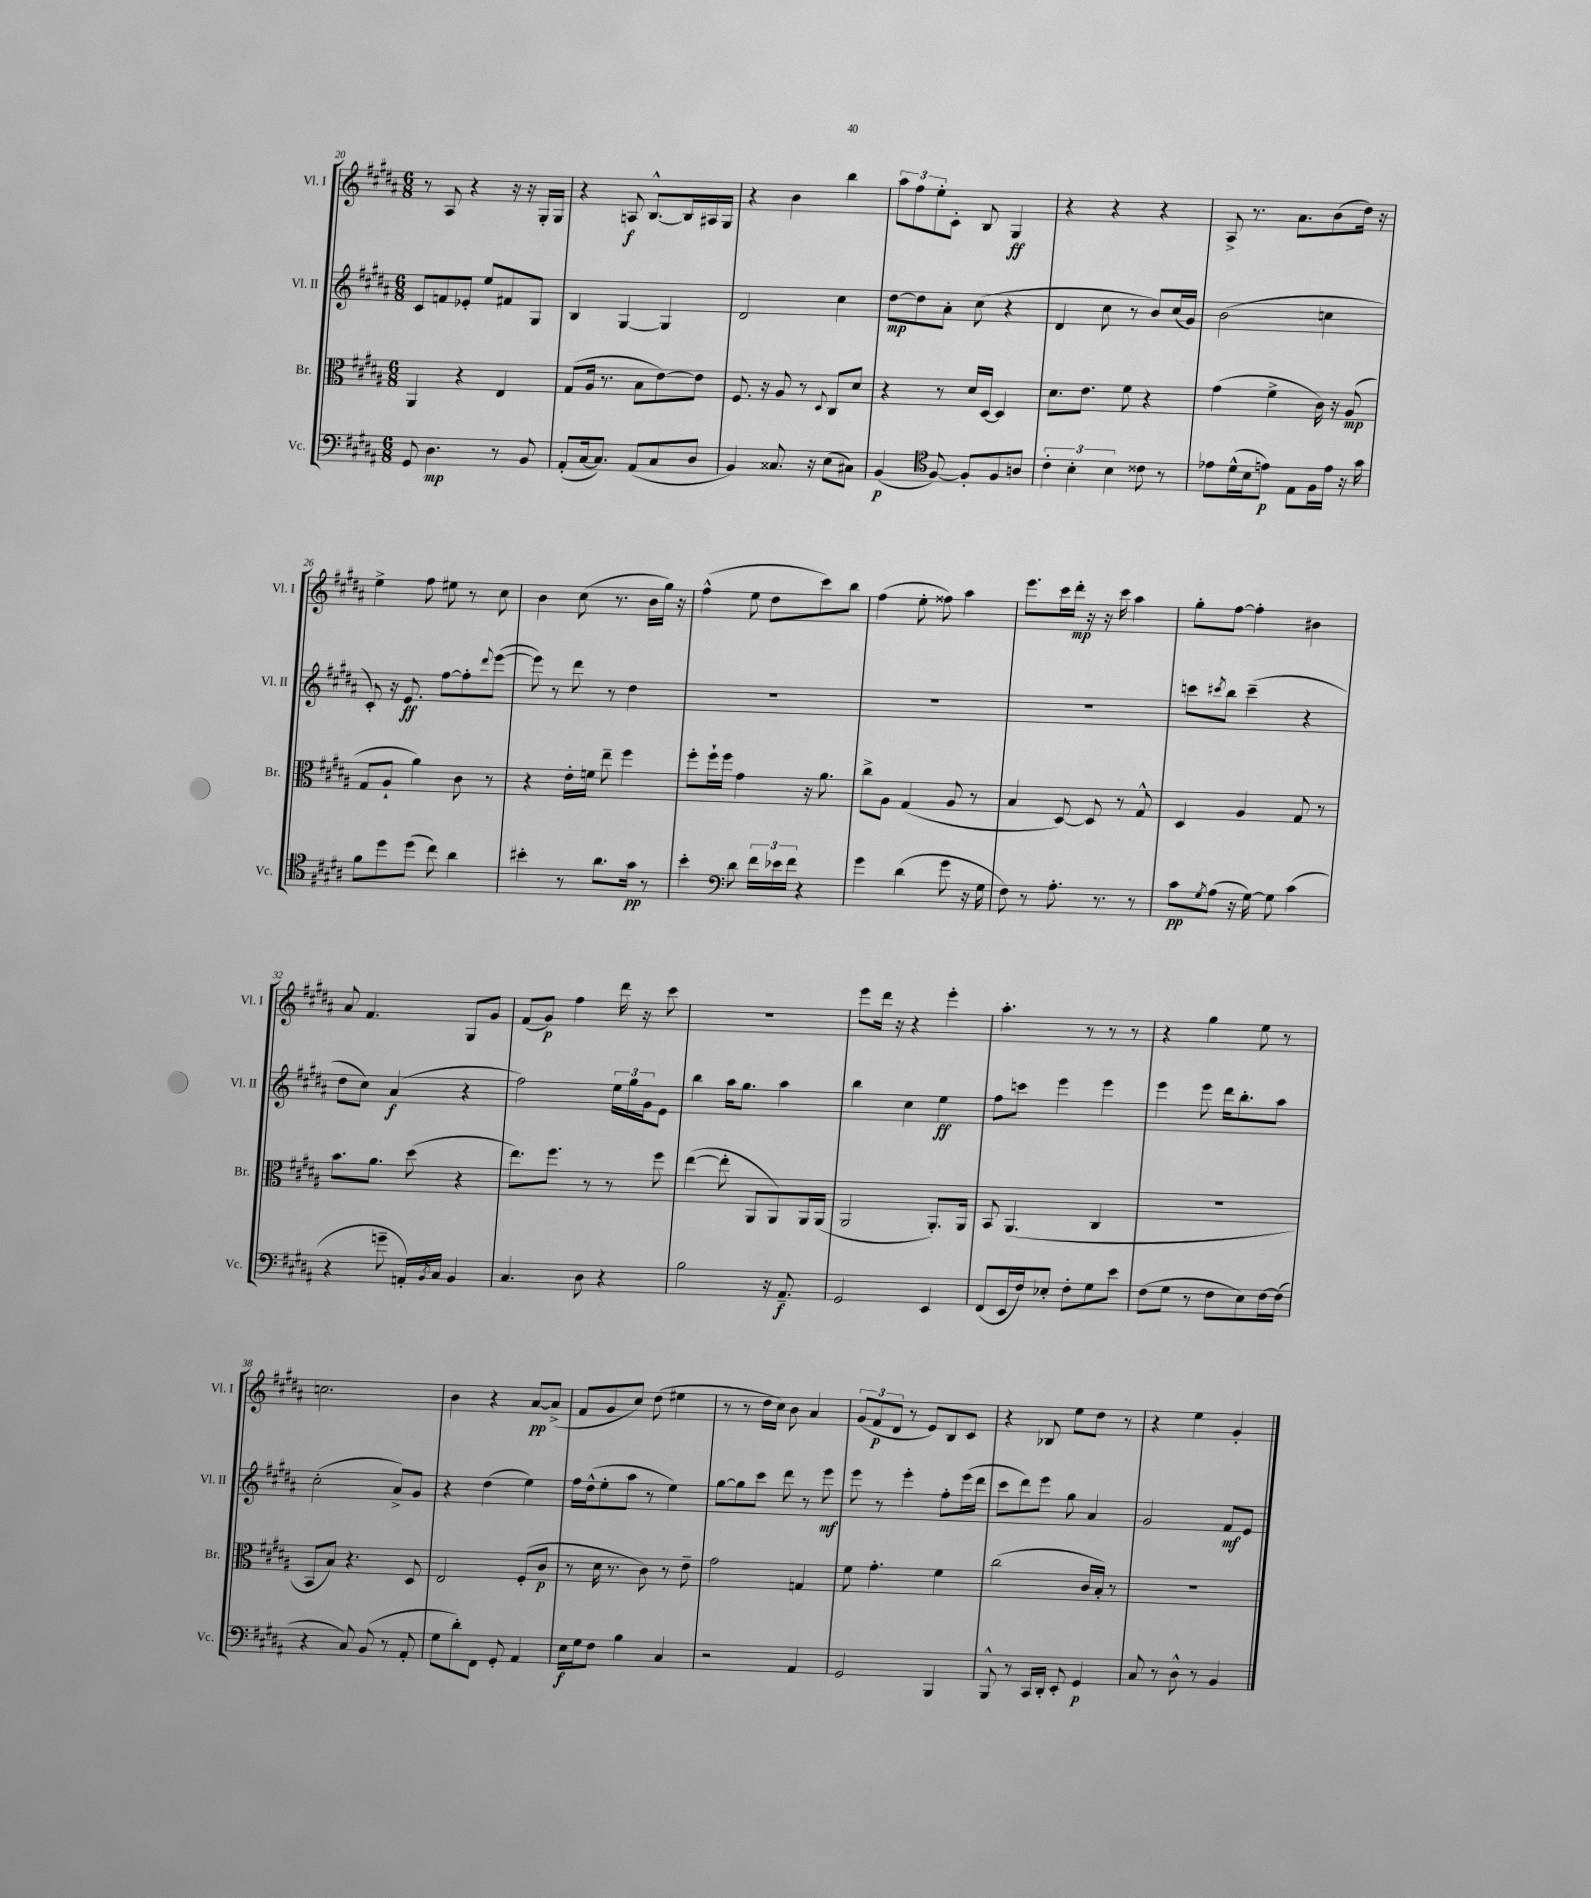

**kern	**dynam	**kern	**dynam	**kern	**dynam	**kern	**dynam
*part4	*part4	*part3	*part3	*part2	*part2	*part1	*part1
*staff4	*staff4	*staff3	*staff3	*staff2	*staff2	*staff1	*staff1
*I"Vc.	*	*I"Br.	*	*I"Vl. II	*	*I"Vl. I	*
*I'Vc.	*	*I'Br.	*	*I'Vl. II	*	*I'Vl. I	*
*clefF4	*	*clefC3	*	*clefG2	*	*clefG2	*
*k[f#c#g#d#a#]	*	*k[f#c#g#d#a#]	*	*k[f#c#g#d#a#]	*	*k[f#c#g#d#a#]	*
*M6/8	*	*M6/8	*	*M6/8	*	*M6/8	*
=20	=20	=20	=20	=20	=20	=20	=20
8GG#/	.	4AA#/	.	8c#/L	.	8r	.
4.D#\	mp	.	.	8fn/	.	8A#/	.
.	.	4r	.	8e-X'/J	.	4r	.
.	.	.	.	8ee/L	.	.	.
8r	.	4E/	.	8f#X/	.	16r	.
.	.	.	.	.	.	16r	.
8BB/	.	.	.	8G#/J	.	16G#'/LL	.
.	.	.	.	.	.	16G#/JJ	.
=21	=21	=21	=21	=21	=21	=21	=21
(8AA#'/L	.	(8G#/L	.	4B/	.	4r	.
[16C#/k	.	16A#/Jk	.	.	.	.	.
8.C#/J])	.	8.r	.	.	.	.	.
.	.	.	.	[4G#/	.	8An/	f
(8AA#/L	.	8B\L	.	.	.	[8.B^^/L	.
8C#/	.	[8e\)	.	4G#/]	.	.	.
.	.	.	.	.	.	16B/L]	.
8D#/J	.	8e\J]	.	.	.	16A#X/	.
.	.	.	.	.	.	16G#/JJ	.
=22	=22	=22	=22	=22	=22	=22	=22
4BB/)	.	8.F#/	.	2d#/	.	4r	.
.	.	16r	.	.	.	.	.
8.C##X/	.	8A#/	.	.	.	4b\	.
.	.	8r	.	.	.	.	.
16r	.	.	.	.	.	.	.
.	.	8qqD#/	.	.	.	.	.
(8E\L	.	8C#/L	.	4cc#\	.	4bb\	.
8C#X\J)	.	8d#/J	.	.	.	.	.
=23	=23	=23	=23	=23	=23	=23	=23
(4BB/	p	4r	.	[8dd#\L	mp	12aa#\L	.
.	.	.	.	.	.	12ff#\	.
.	.	.	.	8dd#\]	.	.	.
.	.	.	.	.	.	12ee'\	.
*clefC4	*	*	*	*	*	*	*
[8F#/)	.	8r	.	8a#'\J	.	8c#'\J	.
8F#'/L]	.	16d#/LL	.	(8cc#\	.	8B/	.
.	.	[16D#/JJ	.	.	.	.	.
8F#/	.	4D#/]	.	4r	.	4G#/	ff
8An/J	.	.	.	.	.	.	.
=24	=24	=24	=24	=24	=24	=24	=24
6c#'\	.	8.d#\L	.	4d#/	.	4r	.
6B'\	.	.	.	.	.	.	.
.	.	8.e\J	.	.	.	.	.
.	.	.	.	8cc#\	.	4r	.
6B\	.	.	.	.	.	.	.
.	.	8f#\	.	8r	.	.	.
8c##X\	.	4r	.	8b/L)	.	4r	.
8r	.	.	.	(16cc#/L	.	.	.
.	.	.	.	16g#/JJ)	.	.	.
=25	=25	=25	=25	=25	=25	=25	=25
8e-X\L	.	(4g#\	.	(2b\	.	8A#^/	.
(16d#^^\L	.	.	.	.	.	8.r	.
16B\J	.	.	.	.	.	.	.
8en\J)	p	4f#^\	.	.	.	.	.
.	.	.	.	.	.	8.a#\L	.
8E\L	.	.	.	.	.	.	.
16F#\L	.	16c#\)	.	4ccn\	.	(8b\	.
16e\JJ	.	16r	.	.	.	.	.
16r	.	(8A#/	mp	.	.	16dd#\Jk)	.
16g#\	.	.	.	.	.	16r	.
!!LO:LB:g=z
=26	=26	=26	=26	=26	=26	=26	=26
8f#\L	.	8G#/L	.	8c#'/)	.	4ee^\	.
8dd#\	.	8A#`/J	.	16r	.	.	.
.	.	.	.	8.e/	ff	.	.
(8dd#\J	.	4a#\)	.	.	.	8ff#\	.
8cc#\)	.	.	.	[8ff#\L	.	8ee#X\	.
4a#\	.	8c#\	.	8ff#'\]	.	8r	.
.	.	.	.	8qqddd#/	.	.	.
.	.	8r	.	([8eee\J	.	8cc#\	.
=27	=27	=27	=27	=27	=27	=27	=27
4b#X'\	.	4r	.	8eee\])	.	4b\	.
.	.	.	.	8r	.	.	.
8r	.	16e'\LL	.	8ddd#\	.	(8cc#\	.
.	.	16fn\JJ	.	.	.	.	.
8.a#\L	.	8ee~\	.	8r	.	8.r	.
.	.	4ff#\	.	4dd#\	.	.	.
16g#\Jk	pp	.	.	.	.	16b\LL	.
8r	.	.	.	.	.	16gg#\JJ)	.
.	.	.	.	.	.	16r	.
=28	=28	=28	=28	=28	=28	=28	=28
4b'\	.	8ff#'\L	.	2.r	.	(4ff#^^\	.
.	.	16ff#`\L	.	.	.	.	.
.	.	16ff#\JJ	.	.	.	.	.
*clefF4	*	*	*	*	*	*	*
8d#\	.	4g#\	.	.	.	8ee\	.
24f#\LL	.	.	.	.	.	8dd#\L	.
24e-X\	.	.	.	.	.	.	.
24f#\JJ	.	.	.	.	.	.	.
4r	.	16r	.	.	.	8ccc#\)	.
.	.	8.a#\	.	.	.	.	.
.	.	.	.	.	.	8bb\J	.
=29	=29	=29	=29	=29	=29	=29	=29
4g#\	.	8cc#^\L	.	2.r	.	(4ff#\	.
.	.	8A#\J	.	.	.	.	.
(4d#\	.	(4G#/	.	.	.	8ee'\	.
.	.	.	.	.	.	8ff##X\)	.
8g#\	.	8A#/	.	.	.	4aa#\	.
16r	.	8r	.	.	.	.	.
16G#\	.	.	.	.	.	.	.
=30	=30	=30	=30	=30	=30	=30	=30
8F#\)	.	4B/	.	2.r	.	8.eee\L	.
8r	.	.	.	.	.	.	.
.	.	.	.	.	.	16ccc#\L	.
8.A#'\	.	[8D#/)	.	.	.	16ddd#'\JJ	mp
.	.	.	.	.	.	16r	.
.	.	8D#/]	.	.	.	16r	.
8.r	.	.	.	.	.	16ccc#\	.
.	.	8r	.	.	.	4aa#\	.
8r	.	8G#^^/	.	.	.	.	.
=31	=31	=31	=31	=31	=31	=31	=31
8c#\L	pp	4D#/	.	8cccn\L	.	8gg#'\L	.
8qG#/	.	.	.	8qccc#X/	.	.	.
(8A#\J	.	.	.	8bb\J	.	[8ff#\J	.
16r	.	4A#/	.	(4ccc#~\	.	4ff#'\]	.
[16G#\)	.	.	.	.	.	.	.
8G#\]	.	.	.	.	.	.	.
(4c#\	.	8G#/	.	4r	.	4b#X\	.
.	.	8r	.	.	.	.	.
!!LO:LB:g=z
=32	=32	=32	=32	=32	=32	=32	=32
4r	.	8.b\L	.	8dd#\L	.	8a#/	.
.	.	.	.	8cc#\J)	.	4.f#/	.
.	.	8.a#\J	.	.	.	.	.
8gn~\	.	.	.	(4a#/	f	.	.
16AAn'/LL)	.	(8dd#\	.	.	.	.	.
8qBB/	.	.	.	.	.	.	.
16C#/JJ	.	.	.	.	.	.	.
4BB/	.	4r	.	4r	.	8G#/L	.
.	.	.	.	.	.	8g#/J	.
=33	=33	=33	=33	=33	=33	=33	=33
4.C#/	.	8.ee\L)	.	2ff#\)	.	(8f#/L	.
.	.	.	.	.	.	8g#/J)	p
.	.	8.ff#\J	.	.	.	.	.
.	.	.	.	.	.	4ff#\	.
8D#\	.	8r	.	.	.	.	.
4r	.	8r	.	24ee\LL	.	16ddd#\	.
.	.	.	.	24gg#\	.	.	.
.	.	.	.	.	.	16r	.
.	.	.	.	24g#\J	.	.	.
.	.	8ff#\	.	8e\J	.	8ccc#\	.
=34	=34	=34	=34	=34	=34	=34	=34
2B\	.	([4ee\	.	4bb\	.	2.r	.
.	.	8ee'\]	.	16aa#\KL	.	.	.
.	.	.	.	8.gg#\J	.	.	.
.	.	8AA#/L	.	.	.	.	.
16r	.	8AA#/)	.	4aa#\	.	.	.
8.AA#~/	f	.	.	.	.	.	.
.	.	16AA#/L	.	.	.	.	.
.	.	(16AA#/JJ	.	.	.	.	.
=35	=35	=35	=35	=35	=35	=35	=35
2GG#/	.	2AA#/	.	4bb\	.	8eee\L	.
.	.	.	.	.	.	16ddd#\Jk	.
.	.	.	.	.	.	16r	.
.	.	.	.	4cc#\	.	4r	.
4EE/	.	8.AA#'/L)	.	4ee\	ff	4eee'\	.
.	.	16AA#/Jk	.	.	.	.	.
=36	=36	=36	=36	=36	=36	=36	=36
(8FF#/L	.	8BB/	.	8ff#\L	.	4.aa#'\	.
16EE/L	.	(4.AA#/	.	8cccn\J	.	.	.
16F#/J)	.	.	.	.	.	.	.
8E-X'/J	.	.	.	4eee\	.	.	.
8F#'\L	.	.	.	.	.	8r	.
8G#\	.	4C#/	.	4eee\	.	8r	.
8e\J	.	.	.	.	.	8r	.
=37	=37	=37	=37	=37	=37	=37	=37
(8F#\L	.	2.r	.	4eee\	.	4r	.
8G#\J	.	.	.	.	.	.	.
8r	.	.	.	8eee\	.	4gg#\	.
8F#\L	.	.	.	16ddd#\KL	.	.	.
.	.	.	.	8.bb'\	.	.	.
8E\)	.	.	.	.	.	8ee\	.
[16F#\L	.	.	.	8aa#\J	.	8r	.
(16F#\JJ]	.	.	.	.	.	.	.
!!LO:LB:g=z
=38	=38	=38	=38	=38	=38	=38	=38
4r	.	8BB/L	.	(2cc#'\	.	2.ccn\	.
.	.	8B/J)	.	.	.	.	.
8C#/)	.	4.r	.	.	.	.	.
(8BB/	.	.	.	.	.	.	.
8r	.	.	.	8a#^/L)	.	.	.
8AA#'/	.	8D#/	.	8g#/J	.	.	.
=39	=39	=39	=39	=39	=39	=39	=39
8G#\L	.	2E/	.	4r	.	4b\	.
8d#'\)	.	.	.	.	.	.	.
8FF#\J	.	.	.	(4dd#\	.	4r	.
8GG#'/	.	.	.	.	.	.	.
4AA#/	.	(8F#'/L	.	4ee\)	.	[8a#/L	pp
.	.	8c#/J	p	.	.	(8a#^/J]	.
=40	=40	=40	=40	=40	=40	=40	=40
16E\LL	f	8r	.	16ff#\LL	.	8f#/L	.
16G#\J	.	.	.	(16dd#^^\J	.	.	.
8F#\J	.	16d#\	.	8ee'\	.	8g#/	.
.	.	8.r	.	.	.	.	.
4B\	.	.	.	8aa#\J	.	8cc#/J)	.
.	.	8c#\)	.	8r	.	(8dd#\	.
4C#/	.	8r	.	4ee\)	.	4ee#X\	.
.	.	8e~\	.	.	.	.	.
=41	=41	=41	=41	=41	=41	=41	=41
2r	.	2g#\	.	[8gg#\L	.	8r	.
.	.	.	.	8gg#\]	.	8r	.
.	.	.	.	8ccc#\J	.	16dd#\LL	.
.	.	.	.	.	.	16cc#\JJ)	.
.	.	.	.	8ddd#\	.	8b\	.
4AA#/	.	4Gn/	.	8r	.	4a#/	.
.	.	.	.	8eee\	mf	.	.
=42	=42	=42	=42	=42	=42	=42	=42
2GG#/	.	8f#\	.	8eee\	.	(12g#/L	.
.	.	.	.	.	.	12f#/	p
.	.	4.g#'\	.	8r	.	.	.
.	.	.	.	.	.	12d#/J	.
.	.	.	.	4eee'\	.	8r	.
.	.	.	.	.	.	8e/L)	.
4BBB/	.	4f#\	.	8ff#'\L	.	8B/	.
.	.	.	.	(16eee\L	.	8c#/J	.
.	.	.	.	16ddd#\JJ	.	.	.
=43	=43	=43	=43	=43	=43	=43	=43
8BBB^^/	.	(2cc#\	.	8ccc#\L	.	4r	.
8r	.	.	.	8ddd#\)	.	.	.
16CC#/LL	.	.	.	8eee\J	.	8B-X/	.
16DD#'/JJ	.	.	.	.	.	.	.
8EE'/	.	.	.	8gg#\	.	8ee\L	.
4GG#/	p	16c#/LL	.	4a#/	.	8dd#\J	.
.	.	16B'/JJ)	.	.	.	.	.
.	.	8r	.	.	.	8r	.
=44	=44	=44	=44	=44	=44	=44	=44
8C#/	.	2.r	.	2g#/	.	4r	.
8r	.	.	.	.	.	.	.
8D#^^\	.	.	.	.	.	4ee\	.
8r	.	.	.	.	.	.	.
4BB/	.	.	.	8f#/L	mf	4g#'/	.
.	.	.	.	8e/J	.	.	.
==	==	==	==	==	==	==	==
*-	*-	*-	*-	*-	*-	*-	*-
